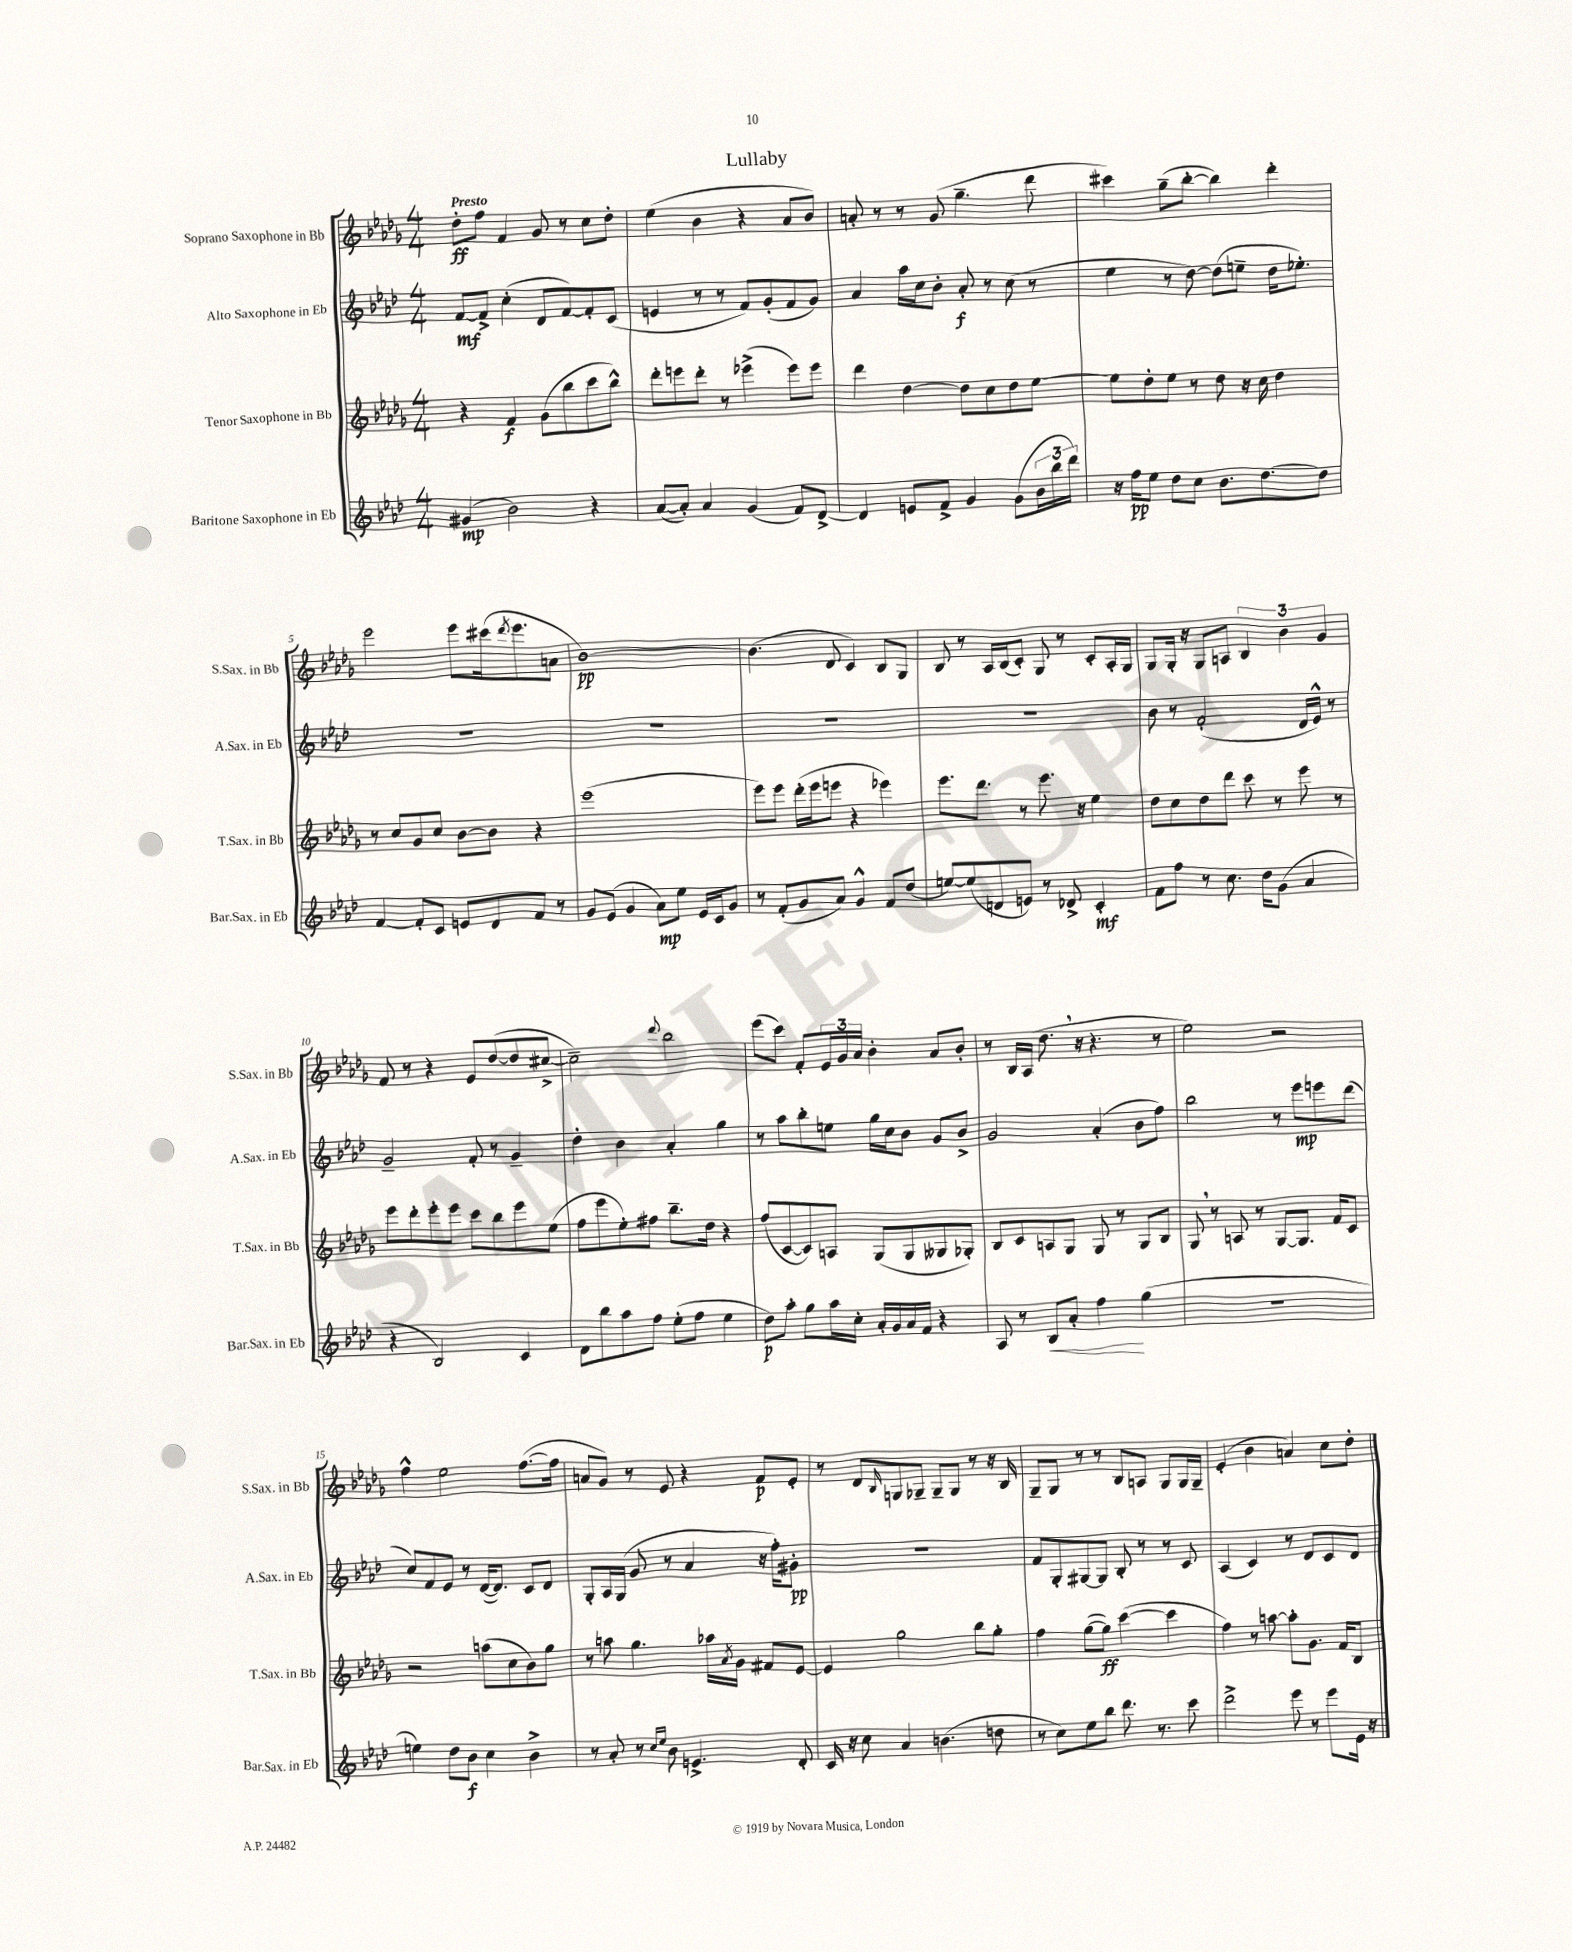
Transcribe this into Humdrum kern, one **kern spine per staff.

**kern	**kern	**kern	**kern
*staff4	*staff3	*staff2	*staff1
*clefG2	*clefG2	*clefG2	*clefG2
*k[b-e-a-d-]	*k[b-e-a-d-g-]	*k[b-e-a-d-]	*k[b-e-a-d-g-]
*M4/4	*M4/4	*M4/4	*M4/4
(4g#	4r	[8f	8dd-'
.	.	8f^]	8ff
2b-)	4f	(4cc'	4f
.	(8g-	8d-	8g-
.	8bb-	[8f)	8r
4r	8ccc	8f']	8cc
.	8bb-^^)	(8c	8dd-'
=	=	=	=
([8a-	8ddd-'	4e	(4ee-
8a-'])	8eee	.	.
4a-	8ddd-'	8r	4b-
.	8r	8r	.
(4g	(4eee-^	8f)	4r
.	.	(8g'	.
8f)	8eee-)	8f	8a-
[8d-^	8eee-	8g)	8b-)
=	=	=	=
4d-]	4ddd-	4a-	8a'
.	.	.	8r
8e	[4dd-	16aa-	8r
.	.	16cc	.
8f^	.	8b-'	(8g-
4g	8dd-]	8a-'	4.gg-~
.	8cc	8r	.
(8g	8dd-	(8cc	.
24b-	[8ee-	8r	8ddd-
24bb-	.	.	.
24ddd-)	.	.	.
=	=	=	=
16r	8ee-]	4ee-	4ccc#)
16ff	.	.	.
8ee-	8dd-'	.	.
8dd-	8ee-	8r	(8gg-~
8cc	8r	[8dd-)	[8bb-'
8.b-	8dd-	(8dd-]	4bb-])
.	16r	8ee~	.
[8.dd-	16cc	.	.
.	4dd-	16dd-	4ddd-'
.	.	8.ee-')	.
8dd-]	.	.	.
=	=	=	=
[4f	8r	1r	2eee-
.	8cc	.	.
8f']	8g-	.	.
8c	8cc	.	.
8e	[8b-	.	8eee-
8d-	8b-]	.	(16ccc#
.	.	.	8qddd-
.	.	.	8.eee-
8f	4r	.	.
8r	.	.	8a
=	=	=	=
8g	(1eee-	1r	[1b-)
(8e-	.	.	.
4g	.	.	.
8a-)	.	.	.
8ee-	.	.	.
16e-	.	.	.
16c	.	.	.
8g	.	.	.
=	=	=	=
8r	8eee-)	1r	(4.b-]
(8f'	8eee-	.	.
8g	(16ddd-'	.	.
.	16eee-	.	.
8a-)	8eee	.	8d-
4g^^	4r	.	4c)
8f	4eee-)	.	8B-
(8dd-	.	.	8G-
=	=	=	=
[8ee)	8.eee-	1r	8B-
(8ee]	.	.	8r
.	8.ddd-	.	.
8d	.	.	16A-
.	.	.	(16B-
8e)	8r	.	8c')
8r	8.eee-	.	8G-
8d-^	.	.	8r
.	16r	.	.
4c'	4ee-	.	8c'
.	.	.	16A-'
.	.	.	16G-
=	=	=	=
8f	8dd-	8b-	8G-
8ff	8cc	8r	16G-'
.	.	.	16r
8r	8dd-	(2f'	8G-
8.cc	8ddd-	.	8A
.	8ccc	.	6B-
16dd-	.	.	.
(8g	8r	.	.
.	.	.	6b-
4a-	8eee-	16d-	.
.	.	16e-^^)	.
.	.	.	6g-
.	8r	8r	.
=	=	=	=
4r	8eee-	2g~	8f
.	8ddd-'	.	8r
2B-)	8eee-'	.	4r
.	8eee-	.	.
.	8ccc	8f'	8e-
.	8bb-	8r	([8dd-
4c	8eee-	4g~	8dd-]
.	(8ee-	.	[8cc#^
=	=	=	=
8d-	8ff	4dd-'	2cc#~])
8bb-	8eee-	.	.
8aa-	8ee-')	4b-	.
8ff	8ff#	.	.
.	.	.	8qqddd-
(8ee-'	8.bb-~	4a-'	2bb-
8ff	.	.	.
.	16dd-	.	.
4ee-	4r	4gg	.
=	=	=	=
8dd-)	(8ff	8r	(8eee-
8aa-'	[8c	8aa-	8ccc)
8gg	8c])	8bb-'	8f'
16aa-	8A	8ee	24e-
.	.	.	24g-
16cc'	.	.	.
.	.	.	24a-
16a-'	(8G-	16gg	4b-'
16g	.	16cc	.
16a-	8G-	8b-	.
16f	.	.	.
4r	8G--	8g	8a-
.	8G-')	8b-^	8b-'
=	=	=	=
8A-	8B-	2g	8r
8r	8c	.	16B-
.	.	.	(16A-
8B-	8A	.	8.dd-
8a-'	8G-	.	.
.	.	.	16r
4ff	8G-	(4a-'	4.r
.	8r	.	.
(4gg	8G-	8b-	.
.	8B-	8ff)	8r
=	=	=	=
1r	8G-	2bb-	2ee-)
.	8r	.	.
.	8A	.	.
.	8r	.	.
.	[8G-	8r	2r
.	8.G-]	8eee-	.
.	.	8eee	.
.	16f	.	.
.	8c	(8ddd-	.
=	=	=	=
4ee)	2r	8cc)	4ff^^
.	.	8f	.
8dd-	.	8e-	2ee-
8b-	.	8r	.
4cc	(8aa	([16d-	.
.	.	8.d-])	.
.	8cc	.	.
4b-^	8b-)	8c	([8.ff
.	8gg-	8d-	.
.	.	.	16ff]
=	=	=	=
8r	8r	8G'	8a
8a-'	8aa	16A-	8g-)
.	.	(16G	.
8r	4.gg-	8g	8r
16qqcc	.	.	.
16qqee-	.	.	.
8b-	.	8r	8e-
4.e^	.	4a-	4r
.	16aa-	.	.
.	8qa-	.	.
.	16g-	.	.
.	8f#	16r	8f
.	.	16ff')	.
8d-'	[8e-	8g#'	8e-'
=	=	=	=
16c	4e-]	1r	8r
16r	.	.	.
8cc	.	.	8d-
.	.	.	16qqB-
4a-	2gg-	.	8G
.	.	.	8G-~
(4.b	.	.	8G-~
.	.	.	8G-
.	8bb-	.	8r
8dd	8gg-'	.	16r
.	.	.	16B-
=	=	=	=
8r	4ff	8f	8G-~
8cc)	.	8G'	8G-
8ee-	([8gg-	[8G#	8r
8bb-	8gg-])	8G#]	8r
8.ddd-	([4ccc	8B-'	8B-
.	.	8r	8A
8.r	.	.	.
.	4ccc]	8r	8G-
8ccc	.	8c	16G-
.	.	.	16G-~
=	=	=	=
2ddd-^	4ff)	(4A-	(4e-'
.	8r	4c)	4b-
.	[8aa	.	.
8eee-	8aa']	8r	4a)
8r	8.g-	8d-	.
8eee-	.	8c	8cc
.	16f	.	.
16e-	8B-	8d-	8dd-'
16r	.	.	.
==	==	==	==
*-	*-	*-	*-
